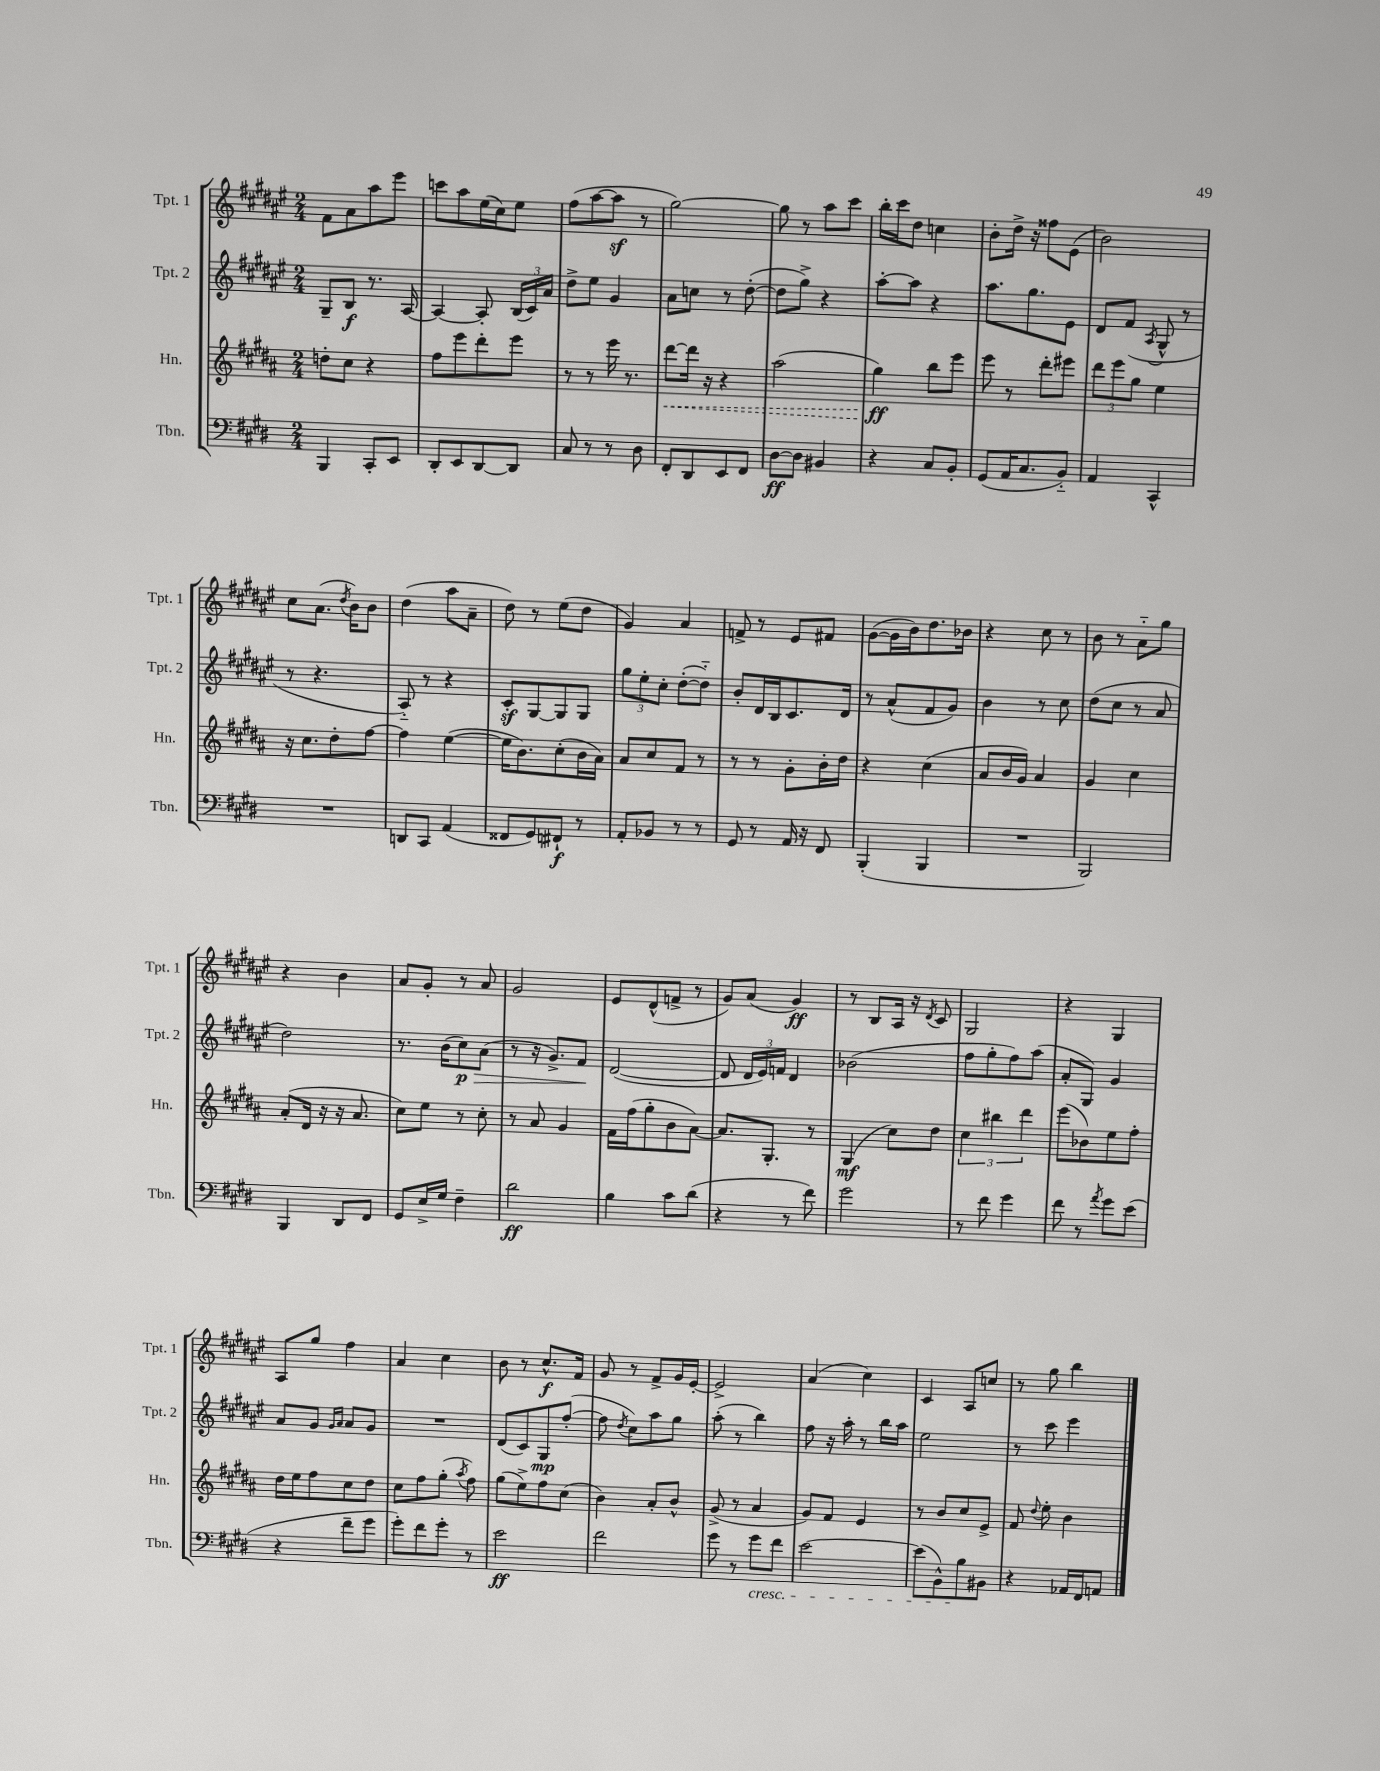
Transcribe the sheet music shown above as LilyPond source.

<<
\new StaffGroup <<
\new Staff = "s0" \with { instrumentName = "Tpt. 1" shortInstrumentName = "Tpt. 1" } {
    \clef treble \key fis \major \numericTimeSignature \time 2/4
    \autoBeamOff fis'8[ ais'8 ais''8 eis'''8] |
    c'''8[ ais''8 eis''16( cis''16) eis''8] |
    fis''8[( ais''8~ ais''8]\sf r8 |
    gis''2~) |
    gis''8 r8 ais''8[ cis'''8] |
    b''16[-. cis'''16 dis''8] c''4 |
    b'8[-. dis''16]-> r16 fisis''8[ eis'8]( |
    b'2) |
    cis''8[ ais'8.]( \acciaccatura { dis''8 } b'16[) b'8] |
    dis''4( ais''8[ ais'8]-- |
    dis''8) r8 eis''8[( dis''8] |
    gis'4) ais'4 |
    f'8-> r8 eis'8[ fis'8] |
    gis'8[~( gis'16 b'16) dis''8. bes'16] |
    r4 cis''8 r8 |
    b'8 r8 ais'8[-_ gis''8] |
    r4 b'4 |
    ais'8[ gis'8]-. r8 ais'8 |
    gis'2 |
    eis'8[ dis'8-^( f'8]-> r8 |
    gis'8[) ais'8]( gis'4\ff) |
    r8 b8[ ais16] r16 \acciaccatura { dis'8 } cis'8 |
    gis2 |
    r4 gis4 |
    ais8[ gis''8] fis''4 |
    ais'4 cis''4 |
    b'8 r8 cis''8.[-^\f fis'16] |
    gis'8 r8 fis'8[-> gis'16 eis'16]~-. |
    eis'2-> |
    ais'4( cis''4) |
    cis'4 ais8[ c''8] |
    r8 gis''8 b''4 \bar "|." |
}
\new Staff = "s1" \with { instrumentName = "Tpt. 2" shortInstrumentName = "Tpt. 2" } {
    \clef treble \key fis \major \numericTimeSignature \time 2/4
    \autoBeamOff gis8[-- b8]\f r8. ais16~ |
    ais4~ ais8-. \tuplet 3/2 { b16[( cis'16) ais'16] } |
    dis''8[-> eis''8] gis'4 |
    ais'8[ c''8] r8 dis''8~-.( |
    dis''8[ gis''8]->) r4 |
    ais''8[~-. ais''8] r4 |
    ais''8.[ gis''8. eis'8] |
    dis'8[ fis'8]( \acciaccatura { ais8 } gis8-^ r8 |
    r8 r4. |
    ais8-_) r8 r4 |
    cis'8[-.\sf gis8~ gis8 gis8] |
    \tuplet 3/2 { gis''8[ eis''8-. cis''8]-. } dis''8[~-.( dis''8]-_) |
    b'8[-. dis'16 b16 cis'8. dis'16] |
    r8 ais'8[-^( fis'8 gis'8]) |
    b'4 r8 cis''8 |
    dis''8[( cis''8] r8 ais'8 |
    dis''2) |
    r8. b'16[( cis''8\p\>) ais'8]( |
    r8 r16 gis'8.[->) fis'8]\! |
    dis'2~( |
    dis'8 \tuplet 3/2 { dis'16[ eis'16) f'16] } dis'4 |
    bes'2( |
    fis''8[ gis''8-. fis''8) ais''8]( |
    ais'8[-. gis8]) gis'4 |
    ais'8[ gis'8] \grace { gis'16[ ais'16] } ais'8[ gis'8] |
    R2 |
    dis'8[( cis'8) gis8\mp fis''8]~-.( |
    fis''8 \acciaccatura { dis''8 } cis''8[) ais''8 gis''8] |
    ais''8-.( r8 b''4) |
    fis''8 r16 ais''16-. r8 b''16[ ais''16] |
    eis''2 |
    r8 cis'''8 eis'''4 \bar "|." |
}
\new Staff = "s2" \with { instrumentName = "Hn." shortInstrumentName = "Hn." } {
    \clef treble \key b \major \numericTimeSignature \time 2/4
    \autoBeamOff d''8[-. cis''8] r4 |
    fis''8[ e'''8 dis'''8-. e'''8] |
    r8 r8 e'''16 r8. |
    \once \override Hairpin.style = #'dashed-line dis'''8[~\< dis'''16] r16 r4 |
    ais''2( |
    gis''4\ff\!) b''8[ e'''8] |
    e'''8 r8 dis'''8[-. eis'''8] |
    \tuplet 3/2 { dis'''8[ e'''8 gis''8] } e''4 |
    r16 cis''8.[ dis''8-. fis''8]~ |
    fis''4 e''4~( |
    e''16[ b'8.) cis''8-.( b'16 ais'16]) |
    ais'8[ cis''8 fis'8] r8 |
    r8 r8 gis'8[-. b'16-. dis''16] |
    r4 cis''4( |
    ais'8[ b'16 gis'16]) ais'4 |
    gis'4 cis''4 |
    ais'8[-.( dis'16] r16 r16 ais'8. |
    cis''8[) e''8] r8 cis''8-. |
    r8 ais'8 gis'4 |
    fis'16[ fis''16( gis''8-. b'8 ais'8]~) |
    ais'8.[ gis8.]-. r8 |
    gis4\mf( cis''8[) dis''8] |
    \tuplet 3/2 { cis''4 bis''4 dis'''4 } |
    e'''8[( bes'8) e''8 fis''8]-. |
    dis''16[ e''16 fis''8 cis''8 dis''8] |
    cis''8[ fis''8 gis''8]-.( \acciaccatura { ais''8 } fis''8) |
    gis''8[( e''8->) fis''8 cis''8]( |
    b'4) ais'8[-. b'8]-^ |
    gis'8->( r8 ais'4 |
    gis'8[) fis'8] e'4 |
    r8 b'8[ cis''8 e'8]-> |
    fis'8 \appoggiatura { dis''8 } e''8-. b'4 \bar "|." |
}
\new Staff = "s3" \with { instrumentName = "Tbn." shortInstrumentName = "Tbn." } {
    \clef bass \key e \major \numericTimeSignature \time 2/4
    \autoBeamOff b,,4 cis,8[-. e,8] |
    dis,8[-. e,8 dis,8~ dis,8] |
    cis8 r8 r8 dis8 |
    fis,8[-. dis,8 e,8 fis,8] |
    dis8[~\ff dis8] bis,4 |
    r4 cis8[ b,8]-. |
    gis,8[( a,16 cis8. b,8]-_) |
    a,4 cis,4-^ |
    R2 |
    d,8[ cis,8] a,4( |
    fisis,8[ gis,8) fis,8]-!\f r8 |
    a,8[-. bes,8] r8 r8 |
    gis,8 r8 a,16 r16 fis,8 |
    b,,4-.( b,,4 |
    R2 |
    b,,2) |
    b,,4 dis,8[ fis,8] |
    gis,8[ e16-> gis16] fis4-- |
    dis'2\ff |
    b4 cis'8[ dis'8]( |
    r4 r8 fis'8) |
    gis'2 |
    r8 fis'8 gis'4 |
    fis'8 r8 \acciaccatura { a'8 } gis'8[ e'8]( |
    r4 fis'8[-- gis'8] |
    gis'8[-.) fis'8 gis'8]-. r8 |
    e'2\ff |
    fis'2 |
    gis'8 r8 gis'8[\cresc fis'8] |
    e'2~ |
    e'8[( b,8-^) b8\! bis,8] |
    r4 aes,16[ fis,16 a,8] \bar "|." |
}
>>
>>
\layout { \context { \Score \remove "Bar_number_engraver" } }
